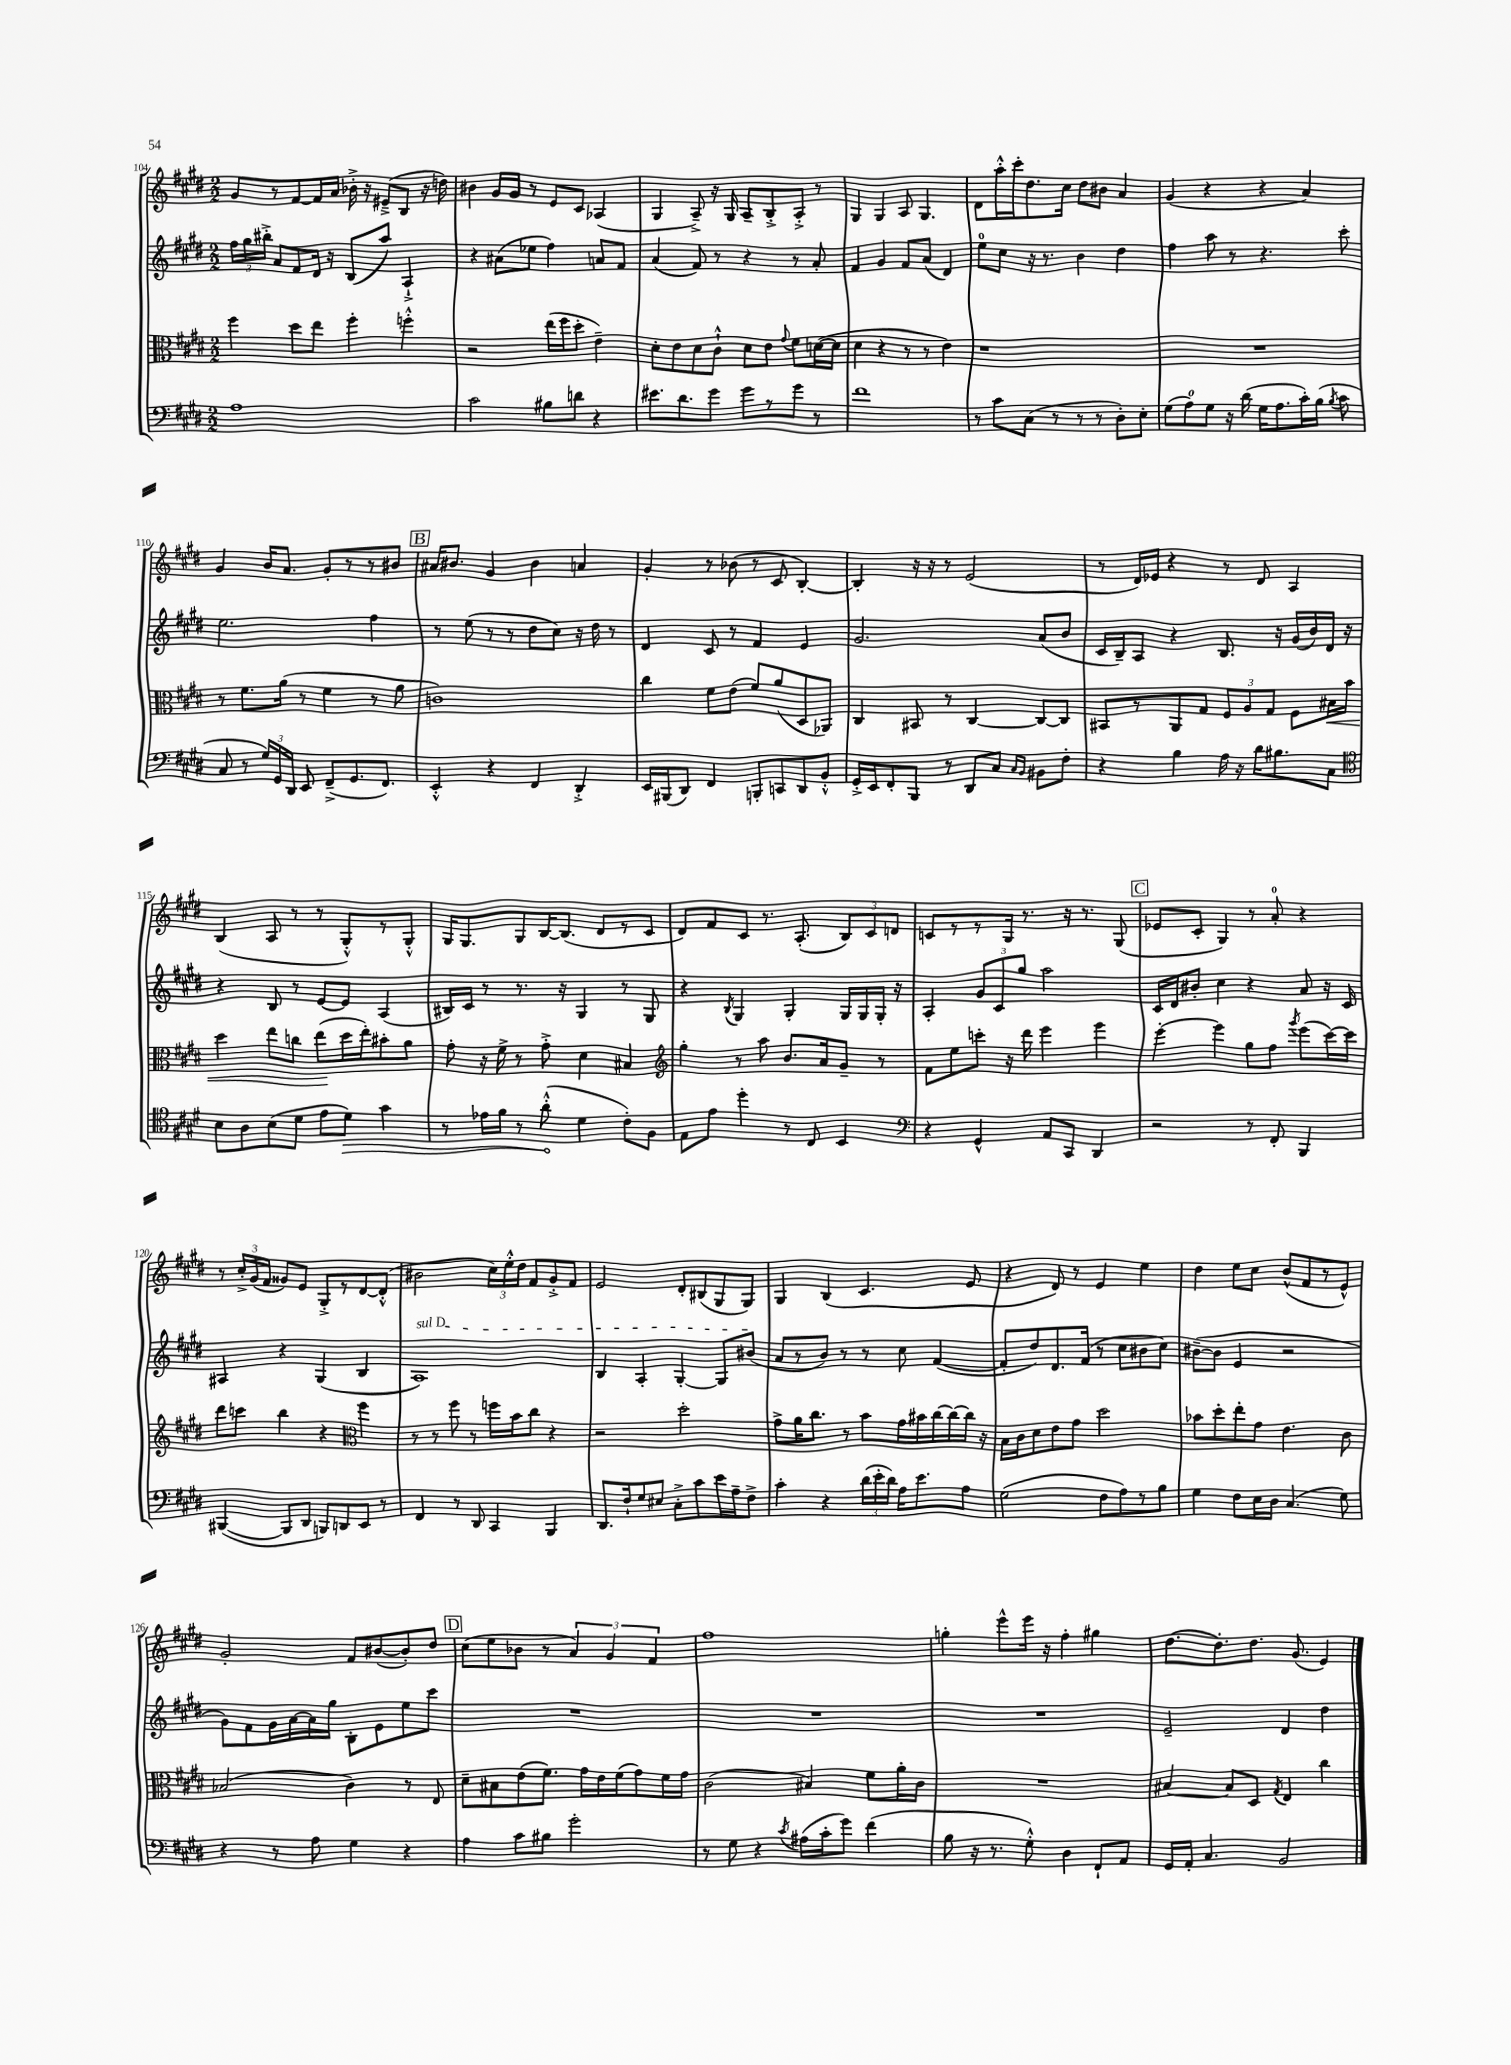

**kern	**dynam	**kern	**dynam	**kern	**kern
*part4	*part4	*part3	*part3	*part2	*part1
*staff4	*staff4	*staff3	*staff3	*staff2	*staff1
*clefF4	*	*clefC3	*	*clefG2	*clefG2
*k[f#c#g#d#]	*	*k[f#c#g#d#]	*	*k[f#c#g#d#]	*k[f#c#g#d#]
*M2/2	*	*M2/2	*	*M2/2	*M2/2
=104	=104	=104	=104	=104	=104
1A	.	4ff#\	.	24ff#\LL	8g#/L
.	.	.	.	24gg#\	.
.	.	.	.	24bb#X'^\JJ	.
.	.	.	.	8a/L	8r
.	.	8dd#\L	.	8f#/	[8f#/
.	.	8ee\J	.	16d#/Jk	16f#/L]
.	.	.	.	16r	16a/JJ
.	.	4ff#'\	.	(8B/L	16b-X'^\
.	.	.	.	.	16r
.	.	.	.	8aa/J)	(8e#X~^/L
.	.	4ffn'^^\	.	4A`^/	8B/J
.	.	.	.	.	16r
.	.	.	.	.	16ddn\)
=105	=105	=105	=105	=105	=105
2c#\	.	2r	.	4r	4b#X\
.	.	.	.	(8a#X\L	16g#/LL
.	.	.	.	.	16g#/JJ
.	.	.	.	8ee-X\J	8r
8B#X\L	.	(16ee\LL	.	4ff#\)	8e/L
.	.	16ff#\J	.	.	.
8dn\J	.	8dd#'\J	.	.	8c#/J
4r	.	4e~\)	.	8an/L	(4A-X/
.	.	.	.	8f#/J	.
=106	=106	=106	=106	=106	=106
8.e#X\L	.	8d#'\L	.	(4a/	4G#/
.	.	8e\	.	.	.
8.d#\	.	.	.	.	.
.	.	8d#\	.	8f#/)	8A~^/)
8g#\J	.	8c#`^^\J	.	8r	16r
.	.	.	.	.	16G#/
8g#\L	.	8d#\L	.	4r	8A~/L
8r	.	8e\J	.	.	8B'^/
.	.	8qqg#/	.	.	.
8g#\J	.	8f#\L	.	8r	8A'^/J
8r	.	([16dn\L	.	8a'/	8r
.	.	16d\JJ]	.	.	.
=107	=107	=107	=107	=107	=107
1f#	.	4d#\	.	4f#/	4G#/
.	.	4r	.	4g#/	4G#/
.	.	8r	.	8f#/L	8A/
.	.	8r	.	(8a/J	4.G#/
.	.	4e\)	.	4d#/)	.
=108	=108	=108	=108	=108	=108
8r	.	1r	.	8ee\L	8d#\L
8c#\L	.	.	.	8cc#\J	16aa'^^\L
.	.	.	.	.	16ccc#'\J
(8C#\J	.	.	.	16r	8.dd#\
.	.	.	.	8.r	.
8r	.	.	.	.	.
.	.	.	.	.	16cc#\Jk
8r	.	.	.	4b\	8dd#\L
8r	.	.	.	.	8b#X\J
8D#'\L)	.	.	.	4dd#\	4a/
8E'\J	.	.	.	.	.
=109	=109	=109	=109	=109	=109
(8G#\L	.	1r	.	4ff#\	(4g#/
8A\)	.	.	.	.	.
8G#\J	.	.	.	8aa\	4r
16r	.	.	.	8r	.
(16d#\	.	.	.	.	.
16G#\KL	.	.	.	4.r	4r
8.A\	.	.	.	.	.
16c#'\L)	.	.	.	.	4a/)
(16B\JJ	.	.	.	.	.
8qB/	.	.	.	.	.
8c#\	.	.	.	8ccc#'\	.
!!LO:LB:g=z
=110	=110	=110	=110	=110	=110
8C#/	.	8r	.	2.ee\	4g#/
8r	.	8.f#\L	.	.	.
24G#/LL)	.	.	.	.	16b/KL
24GG#/	.	.	.	.	.
.	.	(16a\Jk	.	.	8.a/J
24DD#/JJ	.	.	.	.	.
8EE/	.	8r	.	.	.
(8FF#~^/L	.	4f#\	.	.	8g#'/L
8.GG#/	.	.	.	.	8r
.	.	8r	.	4ff#\	8r
8.FF#/J)	.	.	.	.	.
.	.	8a\	.	.	8b#X/J
!!LO:REH:place=s1:t=B
=111	=111	=111	=111	=111	=111
4EE'^^/	.	1cn)	.	8r	16a#X/KL
.	.	.	.	.	8.b#X/J
.	.	.	.	(8ee\	.
4r	.	.	.	8r	4g#/
.	.	.	.	8r	.
4FF#/	.	.	.	8dd#\L	4b#\
.	.	.	.	8cc#\J)	.
4DD#'^/	.	.	.	16r	4an/
.	.	.	.	16dd#\	.
.	.	.	.	8r	.
=112	=112	=112	=112	=112	=112
16EE/LL	.	4cc#\	.	4d#/	4g#'/
(16BBB#X/J	.	.	.	.	.
8DD#/J)	.	.	.	.	.
4FF#/	.	8f#\L	.	8c#/	8r
.	.	(8e\J	.	8r	(8b-X\
8BBBn'/L	.	8f#/L)	.	4f#/	8r
8CCn/	.	(8a/	.	.	8c#/
8DD#/	.	8D#/	.	4e/	[4B'/)
8BB'^^/J	.	8AA-X/J)	.	.	.
=113	=113	=113	=113	=113	=113
16GG#'^/LL	.	4C#/	.	2.g#/	4B'/]
16EE/J	.	.	.	.	.
8FF#'/	.	.	.	.	.
8BBB/J	.	8BB#X/	.	.	16r
.	.	.	.	.	16r
8r	.	8r	.	.	8r
8DD#/L	.	[4C#/	.	.	(2e/
8C#/J	.	.	.	.	.
16qqC#/LL	.	.	.	.	.
16qqBB/JJ	.	.	.	.	.
8BB#X\L	.	8C#/L_	.	(8a/L	.
8F#'\J	.	8C#/J]	.	8b/J	.
=114	=114	=114	=114	=114	=114
4r	.	8BB#X/L	.	16c#/LL	8r
.	.	.	.	16B~/J)	.
.	.	8r	.	8A/J	16d#/LL)
.	.	.	.	.	16e-X/JJ
4B\	.	8AA/	.	4r	4r
.	.	8G#/J	.	.	.
16A\	.	12F#/L	.	8.B/	8r
16r	.	.	.	.	.
.	.	12A/	.	.	.
16d#\KL	.	.	.	.	8d#/
.	.	12G#/J	.	.	.
8.B#X\	.	.	.	16r	.
.	.	8F#\L	.	(16g#/LL	4A/
.	.	.	.	16b/)	.
!	!	!	!LO:HP:b	!	!
8C#\J	.	16B#X\L	<	16d#/JJ	.
.	.	16b\JJ	.	16r	.
!!LO:LB:g=z
=115	=115	=115	=115	=115	=115
*clefC4	*	*	*	*	*
8B\L	.	4dd#\	.	4r	(4B/
8A\	.	.	.	.	.
(8B\	.	8ee\L	.	8B/	8A/
8d#\J	.	8ccn\J	.	8r	8r
8e\L	.	(8ee\L	.	[8e/L	8r
!	!LO:HP:b	!	!	!	!
8d#\J)	>	16dd#\L	[	8e/J]	8G#'^^/L)
.	.	16ee'\J)	.	.	.
4g#\	.	8b#X'\	.	(4A/	8r
.	.	8a\J	.	.	8G#'^^/J
=116	=116	=116	=116	=116	=116
8r	.	8g#'\	.	16B#X/LL)	16G#/KL
.	.	.	.	16c#/JJ	8.G#/
16e-X\LL	.	16r	.	8r	.
16f#\JJ	.	16f#^\	.	.	.
8r	.	8r	.	8.r	8G#/
(8a'^^\	.	8g#'^\	.	.	[16B/K
.	.	.	.	16r	(8.B/J]
4d#\	]	4d#\	.	4G#/	.
.	.	.	.	.	8d#/L
8c#'\L)	.	4B#X/	.	8r	8r
8F#\J	.	.	.	8G#/	8c#/J
=117	=117	=117	=117	=117	=117
*	*	*clefG2	*	*	*
8E\L	.	4gg#'\	.	4r	8d#/L)
8e\J	.	.	.	.	8f#/
.	.	.	.	8qB/	.
4dd#'\	.	8r	.	4G#/	8c#/J
.	.	8aa\	.	.	8.r
8r	.	8.b/L	.	4G#'/	.
.	.	.	.	.	(8.A'/
8C#/	.	.	.	.	.
.	.	16a/k	.	.	.
4BB/	.	8g#~/J	.	16G#/LL	12B/L)
.	.	.	.	16G#/	.
.	.	.	.	.	12c#/
.	.	8r	.	16G#'/JJ	.
.	.	.	.	.	12dn/J
.	.	.	.	16r	.
=118	=118	=118	=118	=118	=118
*clefF4	*	*	*	*	*
4r	.	8f#\L	.	4A'/	8cn/L
.	.	8ee\	.	.	8r
4GG#^^/	.	8cccn'\J	.	12g#/L	8r
.	.	.	.	12c#/	.
.	.	16r	.	.	16G#/Jk
.	.	.	.	12gg#/J	.
.	.	16ddd#\	.	.	8.r
8AA/L	.	4eee\	.	2aa\	.
8CC#/J	.	.	.	.	16r
.	.	.	.	.	8.r
4DD#/	.	4eee\	.	.	.
.	.	.	.	.	(8G#/
!!LO:REH:place=s1:t=C
=119	=119	=119	=119	=119	=119
2r	.	[4eee'\	.	16c#/LL	8e-X/L
.	.	.	.	16d#/J	.
.	.	.	.	8b#X'/J	8c#'/J
.	.	4eee\]	.	4cc#\	4G#/)
8r	.	8gg#\L	.	4r	8r
8FF#'/	.	8ff#\J	.	.	8a'/
.	.	8qggg#/	.	.	.
4BBB/	.	(8eee\L	.	8a/	4r
.	.	[16ccc#\L)	.	16r	.
.	.	16ccc#\JJ]	.	16c#/	.
!!LO:LB:g=z
=120	=120	=120	=120	=120	=120
([4BBB#X/	.	8ddd#\L	.	4A#X/	8r
.	.	8cccn\J	.	.	24cc#'^/LL
.	.	.	.	.	(24g#/
.	.	.	.	.	24f#/JJ
8BBB#/L]	.	4bb\	.	4r	8g##X/L)
8DD#/J	.	.	.	.	8e/J
8BBBn/L)	.	4r	.	(4G#/	8G#'^/L
8DDn/	.	.	.	.	8r
*	*	*clefC3	*	*	*
8EE/J	.	4ff#\	.	4B/	[8d#/
8r	.	.	.	.	(8d#'^^/J]
=121	=121	=121	=121	=121	=121
!	!	!	!	!LO:TX:a:i:t=sul D	!
4FF#/	.	8r	.	1A)	2b#X\
.	.	8r	.	.	.
8r	.	8ff#\	.	.	.
8DD#/	.	8r	.	.	.
4CC#/	.	16ffn\LL	.	.	24cc#\LL)
.	.	.	.	.	24ee'^^\
.	.	16b\J	.	.	.
.	.	.	.	.	24dd#\JJ
.	.	8cc#\J	.	.	8f#/L
4BBB/	.	4r	.	.	8g#'^/
.	.	.	.	.	8f#/J
=122	=122	=122	=122	=122	=122
8.DD#/L	.	2r	.	4B/	2e/
16F#`/k	.	.	.	.	.
8G#/	.	.	.	4A'/	.
8E#X/J	.	.	.	.	.
8C#'^\L	.	2dd#'\	.	[4G#'/	8d#'/L
8c#\	.	.	.	.	(8B#X/
16e\L	.	.	.	8G#/L]	8G#/
16A~\J	.	.	.	.	.
8F#^\J	.	.	.	(8b#X/J	8G#/J)
=123	=123	=123	=123	=123	=123
4c#'\	.	8g#^\L	.	8a/L	4G#/
.	.	16a\K	.	8r	.
.	.	8.cc#\J	.	.	.
4r	.	.	.	8b/J)	(4B/
.	.	8r	.	8r	.
(24d#\LL	.	8b\L	.	8r	4.c#/
24e'\	.	.	.	.	.
24d#\JJ)	.	.	.	.	.
16A\KL	.	16g#\L	.	8cc#\	.
8.e\	.	16b#X\	.	.	.
.	.	[16cc#\	.	([4f#/	.
.	.	16cc#\_	.	.	.
8A\J	.	16cc#\JJ]	.	.	8e/
.	.	16r	.	.	.
=124	=124	=124	=124	=124	=124
(2G#\	.	16B\LL	.	8f#'/L]	4r
.	.	16c#\J	.	.	.
.	.	8d#\	.	8dd#/)	.
.	.	8e\	.	8.d#/	8d#/)
.	.	8g#\J	.	.	8r
.	.	.	.	(16f#/Jk	.
8F#\L	.	2dd#\	.	8r	4e/
8A\)	.	.	.	8cc#\L	.
8r	.	.	.	8b#X\	4ee\
8B\J	.	.	.	8cc#\J)	.
=125	=125	=125	=125	=125	=125
4G#\	.	8b-X\L	.	([8b#X~\L	4dd#\
.	.	8dd#'\	.	8b#\J]	.
8F#\L	.	8ee'\	.	4e/	8ee\L
16E\L	.	8g#\J	.	.	8cc#\J
16D#\JJ	.	.	.	.	.
(4.C#/	.	4.e\	.	2r	(8b^^/L
.	.	.	.	.	8f#/
.	.	.	.	.	8r
8G#\)	.	8c#\	.	.	8e^^/J)
!!LO:LB:g=z
=126	=126	=126	=126	=126	=126
4r	.	(2B-X/	.	8g#\L)	2g#'/
.	.	.	.	8f#\	.
8r	.	.	.	16g#\L	.
.	.	.	.	[16a\	.
8A\	.	.	.	16a\]	.
.	.	.	.	16gg#\JJ	.
4G#\	.	4c#\)	.	8B'\L	8f#/L
.	.	.	.	8e\	([8b#X/
4r	.	8r	.	8ee\	8b#'/])
.	.	8E/	.	8ccc#\J	8dd#/J
!!LO:REH:place=s1:t=D
=127	=127	=127	=127	=127	=127
4A\	.	8d#~\L	.	1r	(8cc#\L
.	.	8B#X\	.	.	8ee\
8c#\L	.	(8e\	.	.	8b-X\J
8B#X\J	.	8.f#\J)	.	.	8r
2g#'\	.	.	.	.	6a/)
.	.	16g#\LL	.	.	.
.	.	16e\	.	.	.
.	.	.	.	.	6g#/
.	.	(16f#\J	.	.	.
.	.	8g#\)	.	.	.
.	.	.	.	.	6f#/
.	.	16f#\L	.	.	.
.	.	16g#\JJ	.	.	.
=128	=128	=128	=128	=128	=128
8r	.	(2c#\	.	1r	1ff#
8G#\	.	.	.	.	.
4r	.	.	.	.	.
8qc#/	.	.	.	.	.
(16A#X\LL	.	4B#X/)	.	.	.
16c#'\J	.	.	.	.	.
8g#\J)	.	.	.	.	.
(4f#\	.	8f#\L	.	.	.
.	.	16a'\L	.	.	.
.	.	16c#\JJ	.	.	.
=129	=129	=129	=129	=129	=129
8B\	.	1r	.	1r	4ggn'\
16r	.	.	.	.	.
8.r	.	.	.	.	.
.	.	.	.	.	8eee^^\L
8G#'^^\)	.	.	.	.	16eee\Jk
.	.	.	.	.	16r
4D#\	.	.	.	.	4ff#'\
8FF#`/L	.	.	.	.	4gg#X\
8AA/J	.	.	.	.	.
=130	=130	=130	=130	=130	=130
16GG#/LL	.	[4B#X/	.	2e~/	[8.dd#\L
16AA'/JJ	.	.	.	.	.
4.C#/	.	.	.	.	.
.	.	.	.	.	8.dd#'\]
.	.	8B#/L]	.	.	.
.	.	8D#/J	.	.	8.dd#\J
.	.	8qG#/	.	.	.
2BB/	.	4E/	.	4d#/	.
.	.	.	.	.	(8.g#/
.	.	4cc#\	.	4dd#\	4e/)
==	==	==	==	==	==
*-	*-	*-	*-	*-	*-
